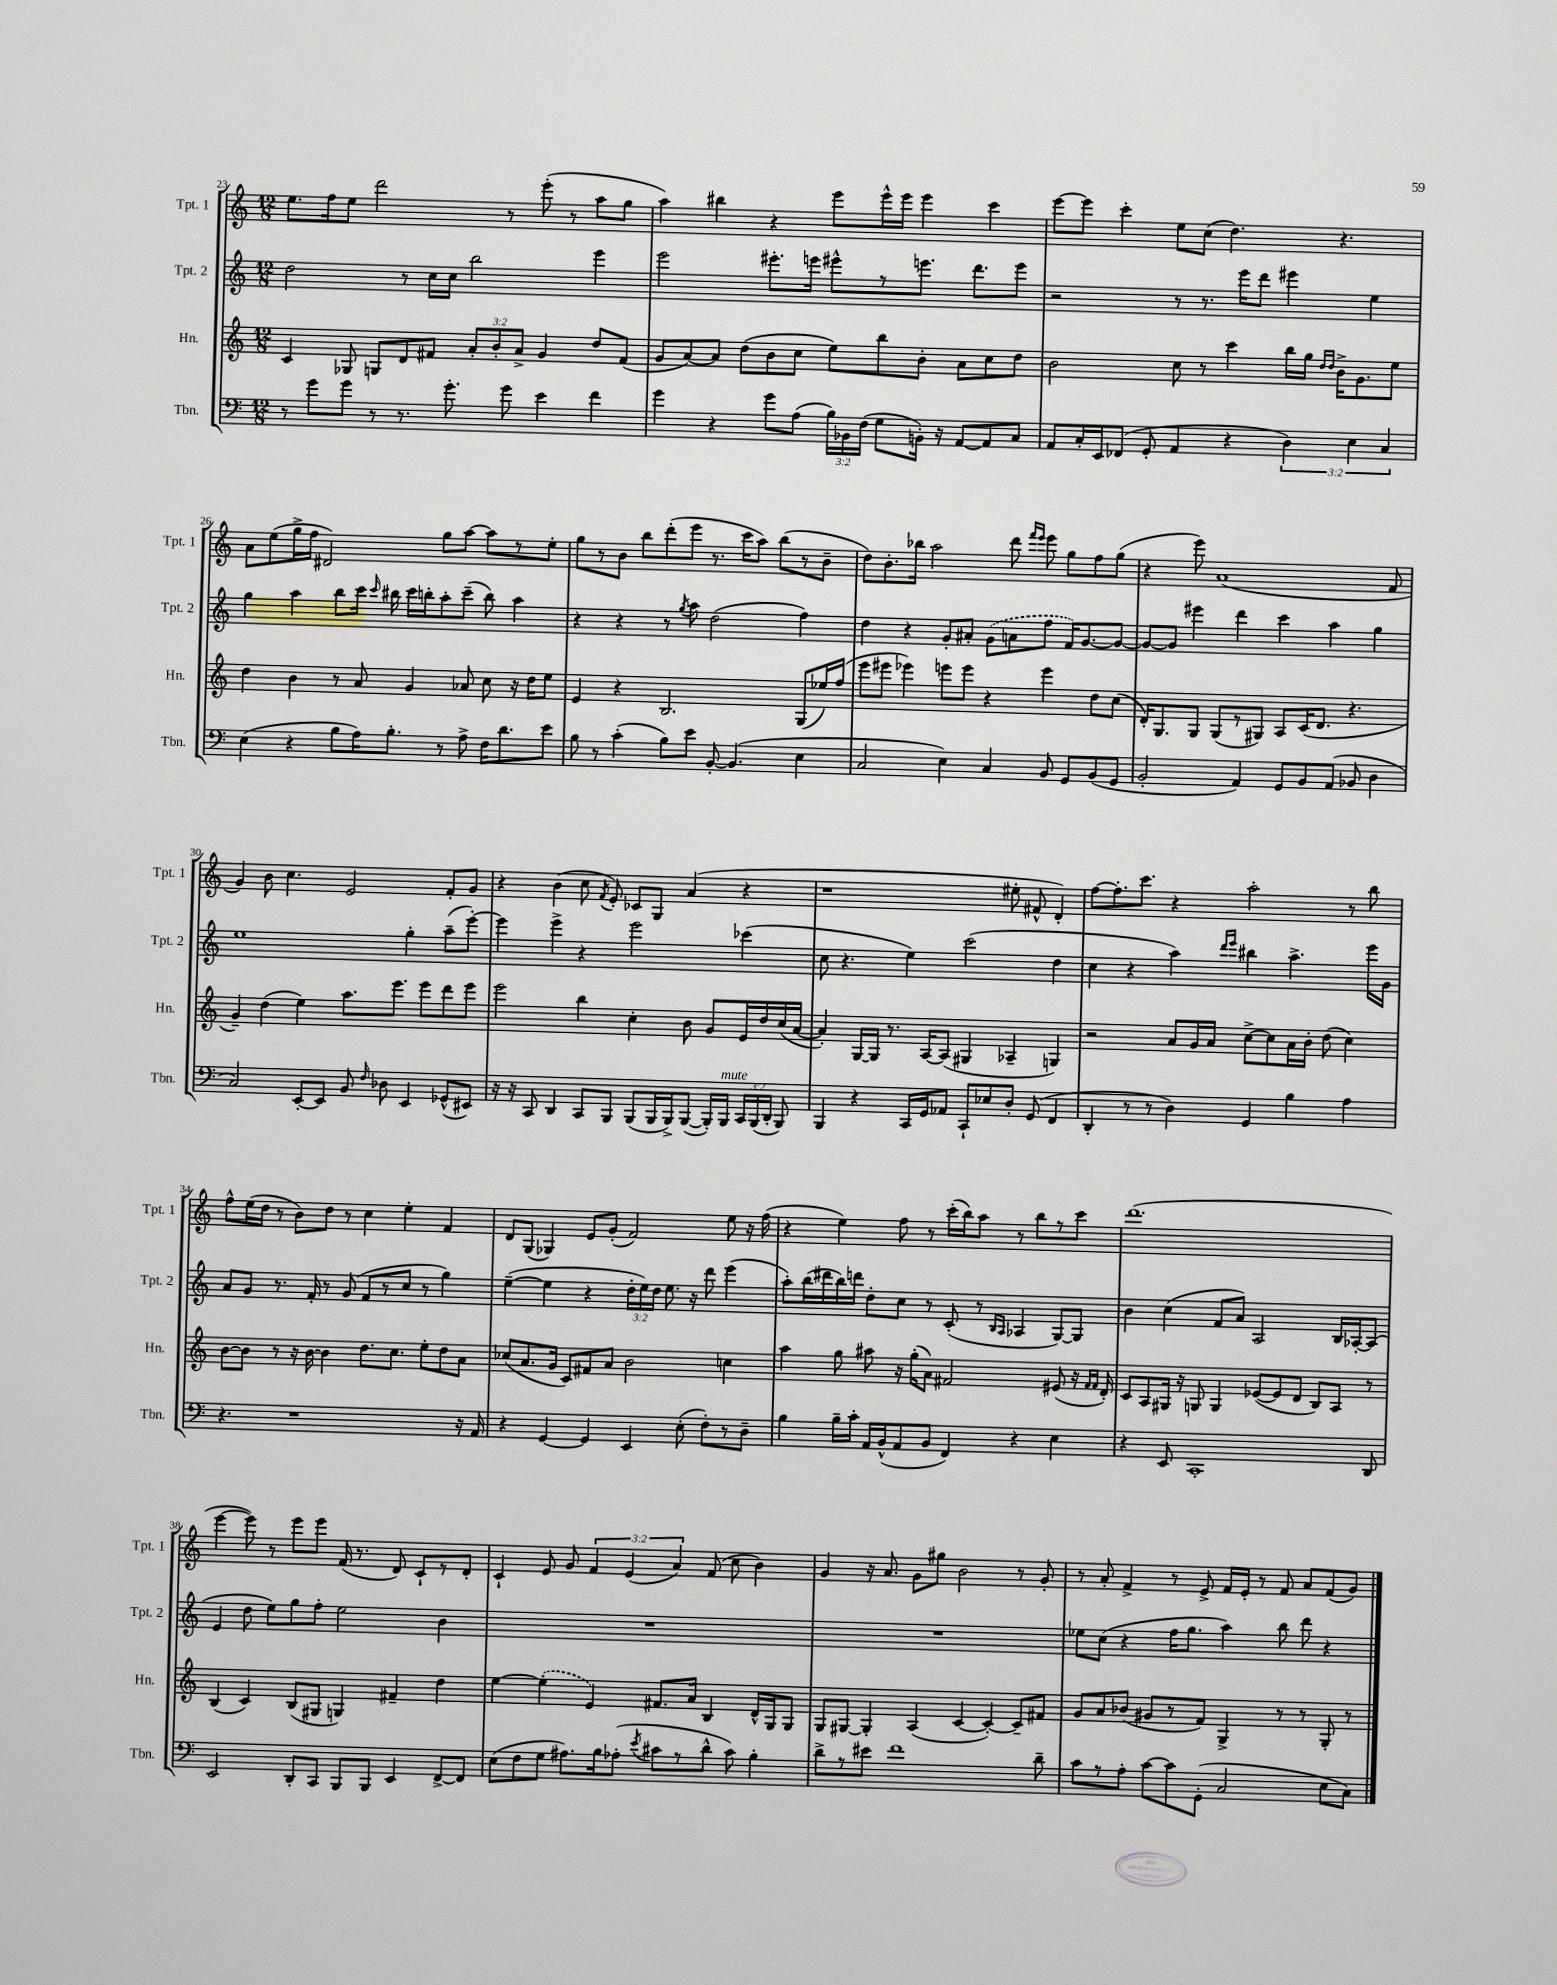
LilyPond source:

<<
\new StaffGroup <<
\new Staff = "s0" \with { instrumentName = "Tpt. 1" shortInstrumentName = "Tpt. 1" } {
    \clef treble \key c \major \numericTimeSignature \time 12/8 \override Staff.TupletNumber.text = #tuplet-number::calc-fraction-text
    \autoBeamOff e''8.[ f''16 e''8] d'''2 r8 e'''8-.( r8 a''8[ g''8] |
    a''4) bis''4 r4 e'''8[ e'''16-^ e'''16] e'''4 c'''4 |
    e'''8[~ e'''8] c'''4-. e''8[ c''8]( d''4.) r4. |
    a'8[ e''8( g''16-> f''16] dis'2) g''8[ a''8]~ a''8[ r8 e''8]-. |
    g''8[ r8 b'8] b''8[ d'''8-.( e'''8] r8. c'''16[ a''8]) b''8[( r8 b'8]-- |
    d''8[) b'8.-. bes''16] a''2 d'''8 \grace { f'''16[ e'''16] } e'''8 g''8[ f''8 g''8]( |
    r4 e'''8) a'1( f'8 |
    g'4) b'8 c''4. e'2 f'8[-. g'8] |
    r4 b'4( c''8 \acciaccatura { f'8 } e'8-.) ces'8[ g8] a'4( r4 |
    r1 eis''8-. fis'8-^ d'4-.) |
    f''8[~ f''8.-. c'''8.] r4 a''2-. r8 b''8 |
    f''8[-^ e''16( d''16] r8 b'8[) d''8] r8 c''4 e''4-. f'4 |
    d'8[ g8]( ges4) e'8[ g'8]-.( f'2) e''8 r16 f''16( |
    r4 e''4) f''8 r8 c'''16[-.( b''16) a''8] r8 b''8[ r8 c'''8] |
    d'''1.( |
    e'''4~ e'''8) r8 e'''8[ e'''8] f'16( r8. d'8) c'8[-! r8 d'8]-. |
    c'4-! e'8 g'8 \tuplet 3/2 { f'4 e'4( a'4) } f'8( c''8 b'4) |
    g'4 r16 a'8. g'8[ gis''8] b'2 r8 g'8-. |
    r8 a'8-. f'4-> r8 e'8-> f'16[ e'16]-. r8 f'8 a'8[ f'8( g'8]) \bar "|." |
}
\new Staff = "s1" \with { instrumentName = "Tpt. 2" shortInstrumentName = "Tpt. 2" } {
    \clef treble \key c \major \numericTimeSignature \time 12/8 \override Staff.TupletNumber.text = #tuplet-number::calc-fraction-text
    \autoBeamOff d''2 r8 c''16[ c''16] b''2 e'''4 |
    e'''2 eis'''8.[-. e'''16] eis'''8[-^ r8 e'''8.] d'''8.[ e'''8] |
    r2 r8 r8. e'''16[ d'''8] eis'''4 e''4 |
    g''4 a''4 b''8[ c'''16] \grace { c'''16 } bis''16 c'''16[ b''16-. a''8-. c'''8]--( b''8) a''4 |
    r4 r4 r8 \acciaccatura { g''8 } a''8 d''2( f''4) |
    d''4 r4 g'8[-. ais'8]-. \once \slurDashed g'8[( a'8 f''8] f'16[) g'8.~ g'8]~ |
    g'8[~ g'8] eis'''4 d'''4 c'''4 a''4 g''4 |
    e''1 g''4-. a''8[--( e'''8]~-.) |
    e'''4 e'''4-> r4 e'''2 ces'''4( |
    c''8 r4. e''4) c'''2( d''4 |
    c''4 r4 a''4) \grace { d'''16[ e'''16] } bis''4 a''4.-> e'''16[ g'16] |
    a'8[ g'8] r8. f'16-. r8 g'8( f'8[ r8 c''8] r8 g''4) |
    e''4~--( e''4 r4 \tuplet 3/2 { d''16[-. e''16) d''16] } e''8. r16 d'''8 e'''4( |
    a''8[-.) b''16( dis'''16 b''16) d'''16] d''8[-. c''8] r8 c'8-.( r8 \grace { b16[ a16] } aes4 g8[~) g8] |
    b'4 c''4( f'8[ a'8]) a2 b16[ aes16~-. aes8]( |
    e'4 d''8 e''8[) g''8 f''8]-. e''2 b'4 |
    R1. |
    R1. |
    ees''8[ c''8]( r4 f''16[ g''8.] a''4) b''8 d'''8 r4 \bar "|." |
}
\new Staff = "s2" \with { instrumentName = "Hn." shortInstrumentName = "Hn." } {
    \clef treble \key c \major \numericTimeSignature \time 12/8 \override Staff.TupletNumber.text = #tuplet-number::calc-fraction-text
    \autoBeamOff c'4 ges8 g8[ d'8 fis'8] \tuplet 3/2 { a'8[-. b'8-. a'8]-> } g'4 d''8[ fis'8]( |
    g'8[ a'8~) a'8] d''8[( b'8 c''8] e''8[) b''8 b'8]-. a'8[ c''8 d''8] |
    b'2 c''8 r8 c'''4 b''16[ g''16] \grace { d''16[ d''16] } b'16[-> g'8. e''8] |
    d''4 b'4 r8 a'8 g'4 aes'8 c''8 r16 d''16[ e''8] |
    e'4 r4 b2. g8[( ees''16) f''16]( |
    e'''8[ eis'''8] ees'''4) e'''8[ e'''8] r4 e'''4 d''8[ c''8]( |
    d'16[-.) g8. g8] g8[( r8 gis8]) a8[ c'16( d'8.] r4. |
    g'4--) d''4( e''4) a''8.[ e'''8.] e'''8[ d'''8 e'''8] |
    e'''2 b''4 c''4-. b'8 g'8[ e'16 d''16 c''16( a'16]~ |
    a'4-.) g16[~ g16] r8. a16[~ a8]( gis4 aes4-- g4) |
    r2 a'8[ g'16 a'16] c''8[~-> c''8 a'16 b'16]-. d''8( c''4) |
    b'8[~ b'8] r8 r16 b'16~ b'4 d''8.[ c''8.] e''8[-. d''8 a'8] |
    ces''8[( a'8. g'16] c'8[) fis'8 a'8] b'2 c''4 |
    a''4 g''8 ais''8 r16 g''16[-.( a'8]) fis'2 eis'8( r16 \grace { fis'16[ fis'16] } d'16-.) |
    c'8[ a8 gis16] r16 g8 g4 ees'8[~( ees'8 d'8] b8[) a8] r8 |
    b4( c'4) b8[( gis8] g4) fis'4-- d''4 |
    e''4~ \once \slurDashed e''4-.( e'4) fis'8.[ a'16] b4 d'16[-^ g16 g8] |
    g8[ gis8]~ gis4-. a4( c'4~ c'4~-.) c'8[-- fis'8] |
    g'8[ a'8 bes'8]( gis'8[ r8 f'8]) g4-> r8 r8 g8-. r8 \bar "|." |
}
\new Staff = "s3" \with { instrumentName = "Tbn." shortInstrumentName = "Tbn." } {
    \clef bass \key c \major \numericTimeSignature \time 12/8 \override Staff.TupletNumber.text = #tuplet-number::calc-fraction-text
    \autoBeamOff r8 g'8[ g'8] r8 r8. g'8.-. g'8 e'4 f'4 |
    g'4 r4 g'8[ a8]( \tuplet 3/2 { b16[) bes,16 f16]( } g8[ b,16]-.) r16 a,8[~ a,8 c8] |
    a,8[ c16-. e,16 fes,8]( g,8-. a,4 r4 \tuplet 3/2 { d4) e4 c4 } |
    e4( r4 b8[ a16) b8.]-. r8 a8-> f16[ d'8. e'8] |
    b8 r8 c'4-.( b8[) e'8] b,8~-. b,4.( e4 |
    c2 e4) c4 b,8 g,8[ b,8( g,8] |
    b,2-. a,4) g,8[ b,8 a,8]( bes,8 d4 |
    c2) e,8[~-. e,8] b,8 \grace { f16 } des8 e,4 ges,8[-^( eis,8]) |
    r16 r16 c,8 d,4 c,8[ b,,8] b,,8[( b,,16 b,,16->) b,,8]~( b,,16[-.) b,,16]^\markup { \italic "mute" } \tuplet 3/2 { c,16[ b,,16( d,16]-. } b,,8) |
    b,,4 r4 c,16[ g,16 aes,8] c,8[-! ees8 d8]-. g,8( f,4 |
    d,4-. r8 r8 d4) g,4 b4 a4 |
    r4. r1 r16 a,16 |
    r4 g,4~ g,4 e,4 e8-.( f8[-.) r8 d8]-- |
    b4 b16[-- c'16]-. a,16[ b,16-^( a,8 b,8] f,4) r4 e4 |
    r4 e,8 c,1-. d,8 |
    e,2 d,8[-. c,8] b,,8[ b,,8] e,4 f,8[~-> f,8] |
    e8[( f8 g8] ais8.[) b16 aes8]-.( \acciaccatura { e'8 } cis'8[ r8 d'8]-^ cis'8) b4-. |
    d'8[-> r8 eis'8] f'1 d'8-- |
    c'8[ r8 a8]-. c'8[~ c'8 g,8]-.( c2 e8[ c8]) \bar "|." |
}
>>
>>
\layout { \context { \Score currentBarNumber = #23 } }
